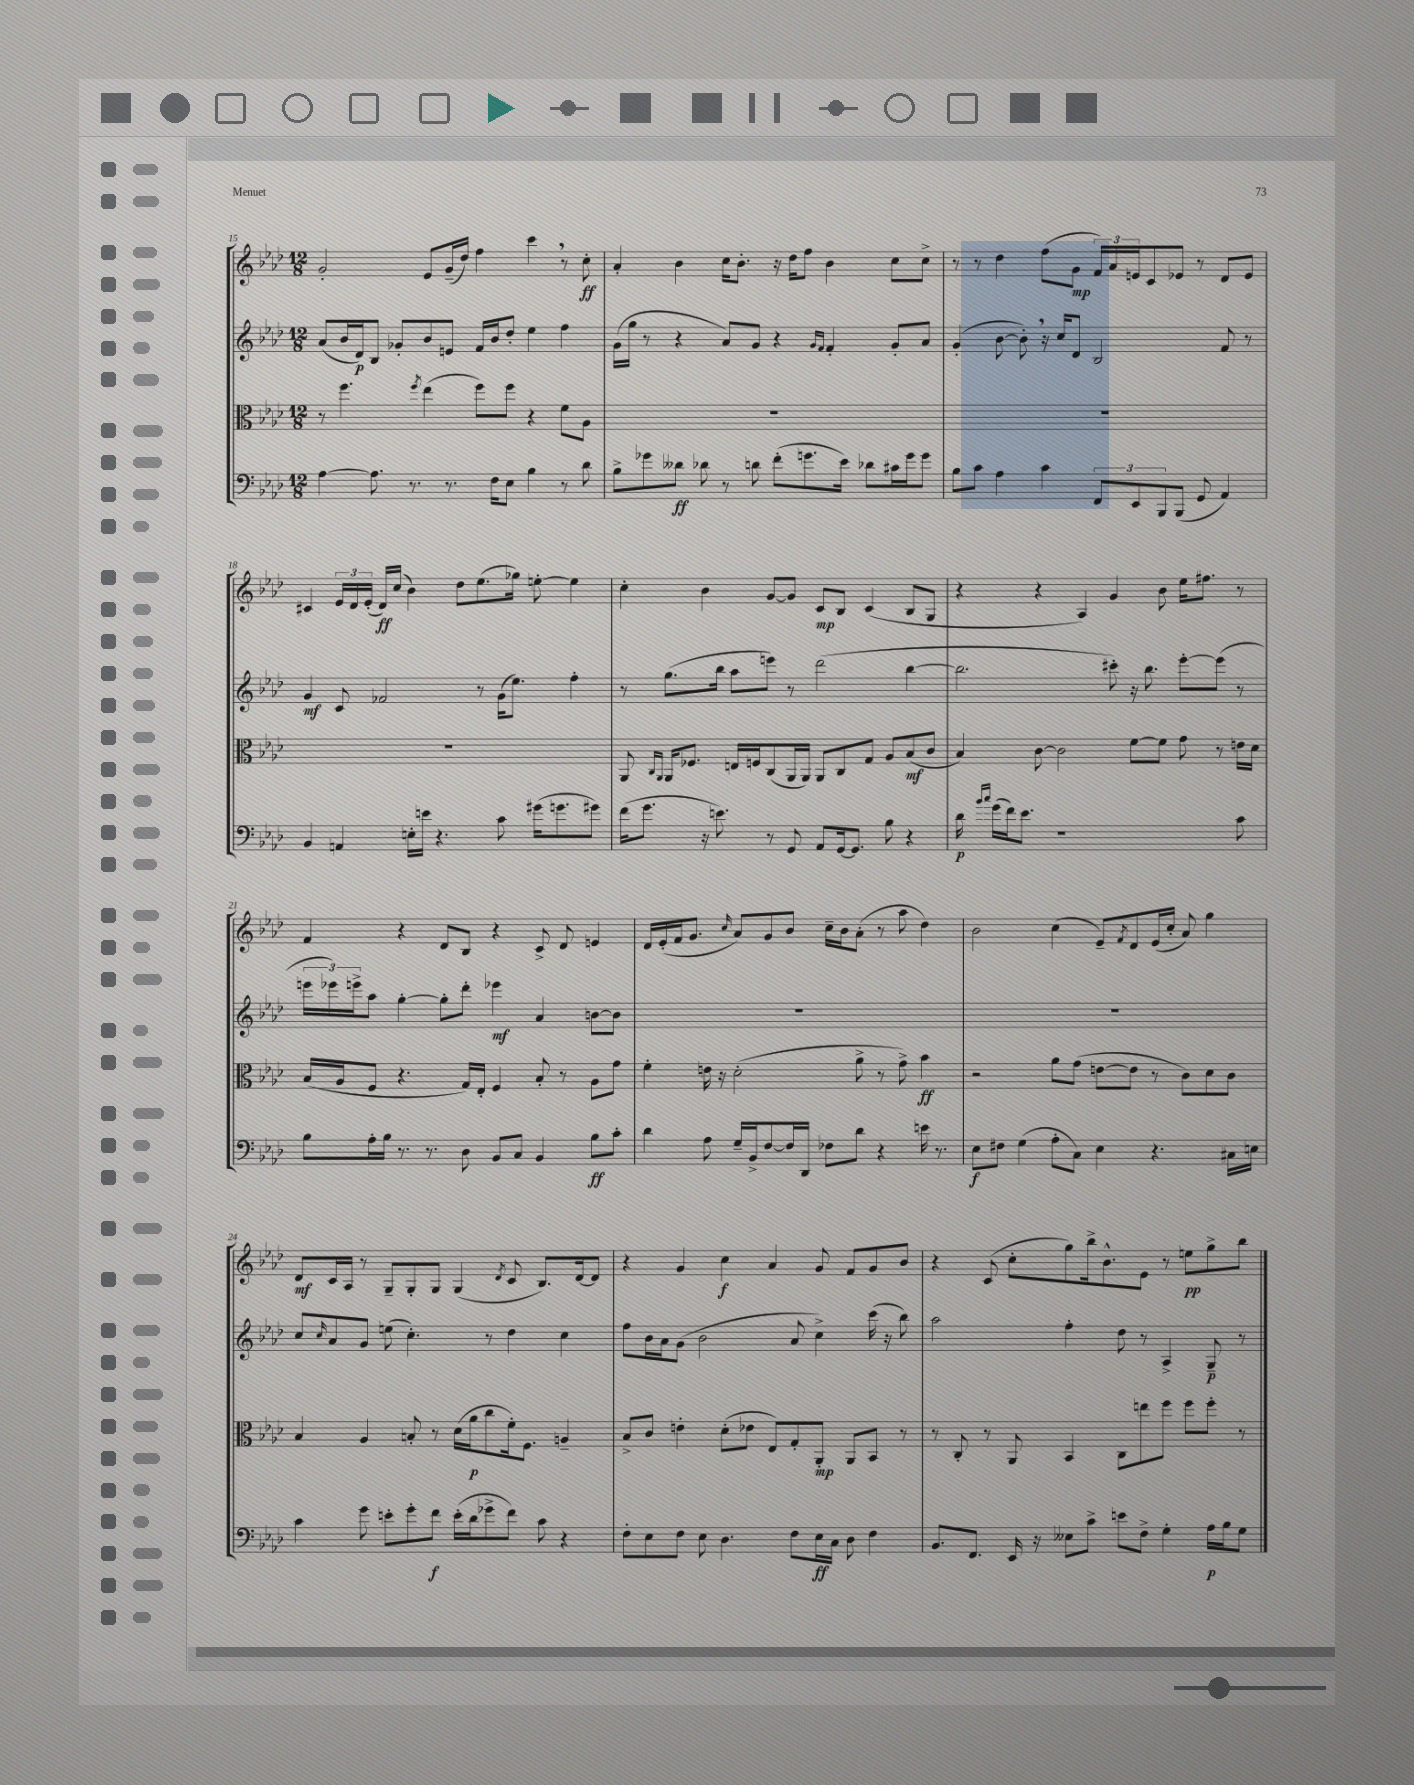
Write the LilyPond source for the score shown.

<<
\new StaffGroup <<
\new Staff = "s0" {
    \clef treble \key aes \major \numericTimeSignature \time 12/8
    g'2-. ees'8 g'16--( des''16) f''4 c'''4 \breathe r8 c''8-.\ff |
    aes'4-. bes'4 c''16 bes'8.-. r16 des''16 f''8 bes'4 c''8 c''8-> |
    r8 r8 des''4 f''8( g'8\mp \tuplet 3/2 { f'16) aes'16 e'16 } c'8 ees'8 r8 des'8 ees'8 |
    cis'4 \tuplet 3/2 { ees'16 des'16 ees'16-.( } des'16\ff) c''16( bes'4) des''8 ees''8.( ges''16) e''8~-. e''4 |
    c''4-. bes'4 g'8~ g'8 c'8\mp bes8 c'4( bes8 g8 |
    r4 r4 aes4) g'4 bes'8 ees''16 fis''8. r8 |
    f'4 r4 des'8 bes8 r4 c'8-> des'8 e'4 |
    des'16 ees'16-.( f'16 g'8. \grace { c''16 } aes'8) g'8 bes'8 c''16-- bes'16 aes'8-.( r8 aes''8 des''4) |
    bes'2 c''4( ees'8--) \acciaccatura { f'8 } des'8 ees'16( c''16-. aes'8) g''4 |
    des'8\mf c'16 aes16 r8 g8-- g8-. g8 g4( \acciaccatura { des'8 } c'8 bes8.) des'16~ des'8 |
    r4 g'4 c''4\f aes'4 g'8 f'8 g'8 bes'8 |
    r4 c'8( c''8-. g''8) bes''16-> bes'8.-^ ees'8 r8 e''8\pp g''8-> bes''8 \bar "|." |
}
\new Staff = "s1" {
    \clef treble \key aes \major \numericTimeSignature \time 12/8
    aes'8( bes'16 des'16\p) bes8 ges'8-. bes'8 e'8 f'16 bes'16 des''8-. ees''4 f''4 |
    g'16( g''16 r8 r4 aes'8) g'8 r4 \grace { g'16 f'16 } f'4-. g'8-. aes'8 |
    g'4-.( bes'8~ bes'8-.) \breathe r16 c''16 des'8 bes2 f'8 r8 |
    g'4\mf c'8 fes'2 r8 g'16( ees''8.) f''4-. |
    r8 g''8.( bes''16 aes''8 e'''8) r8 des'''2( bes''4~ |
    bes''2. cis'''8-.) r16 bes''8. ees'''8~-. ees'''8( r8 |
    \tuplet 3/2 { e'''16 ees'''16) e'''16-> } aes''8 g''4~-. g''8-. des'''8-. ees'''4\mf aes'4 b'8~ b'8 |
    R1. |
    R1. |
    c''8 \grace { c''16 } aes'8 g'8 e''8( c''4.-.) r8 des''4 c''4 |
    f''8 bes'16 aes'16 g'8( bes'2 aes'8 c''4->) c'''16( r16 bes''8) |
    aes''2 f''4-. des''8 r8 aes4-> g8--\p r8 \bar "|." |
}
\new Staff = "s2" {
    \clef alto \key aes \major \numericTimeSignature \time 12/8
    r8 f''4. \acciaccatura { f''8 } ees''4( f''8) f''8 r4 f'8 aes8 |
    R1. |
    R1. |
    R1. |
    aes,8 \grace { c16 aes,16 } aes,16 fes8. e16 f16 c8( aes,16 aes,16) aes,8 c8 g8 aes8 bes8\mf( c'8 |
    bes4) c'8~ c'2 f'8~ f'8 g'8 r8 e'16 des'16 |
    bes16( aes16 f8 r4. g16) ees16-. f4 bes8-. r8 aes8 g'8 |
    f'4-. e'16 r16 des'2-.( aes'8-> r8 g'8->) bes'4\ff |
    r2 aes'8 g'8( e'8~ e'8 r8 c'8) des'8 c'8 |
    bes4 aes4 b8-. r8 des'16( aes'16\p c''8 f'16-.) f8. a4-- |
    bes8-> c'8 e'4-. des'8-.( ees'8 ees8) g8-. aes,8-.\mp aes,8 bes,8 r8 |
    r8 c8-. r8 aes,8 bes,4 c8 e''8 f''8 f''8 f''8-. r8 \bar "|." |
}
\new Staff = "s3" {
    \clef bass \key aes \major \numericTimeSignature \time 12/8
    aes4~ aes8. r8. r8. f16 ees8 bes4 r8 des'8 |
    bes8-> ges'8 deses'8\ff des'8 r8 d'8 f'8-.( g'8. ees'16) des'8 cis'16 g'16 g'8 |
    bes8 c'8 aes4 c'4 \tuplet 3/2 { f,8 ees,8 bes,,8 } bes,,8( g,8 aes,4) |
    bes,4 a,4 e16-. e'16 r4. c'8 gis'16( g'8. gis'8) |
    f'16( g'8. r16 e'8.) r8 g,8 aes,8 g,16~ g,8. bes8 r4 |
    des'16\p \grace { bes'16 c''16 } g'16( f'16) ees'8. r1 c'8 |
    bes8 aes16-. bes16 r8. r8. des8 bes,8 c8 bes,4 bes8\ff c'8-. |
    des'4 aes8 g16-- bes,16-> f8~ f16 des,16 fes8 des'8 r4 e'16 r8. |
    ees8\f fis8 g4( aes8-. c8) ees4 r4. cis16 e16 |
    c'4 g'8 e'8-. g'8-. f'8\f e'16-.( des'16 ges'8-> f'8) c'8 r4 |
    f8-. ees8 f8 ees8 des4. f8 ees16\ff c16 des8 f4 |
    bes,8. f,8. ees,16 r16 eeses8 c'8-> e'8 f8-> g4-. aes16\p bes16 g8 \bar "|." |
}
>>
>>
\layout { \context { \Score currentBarNumber = #15 } }
